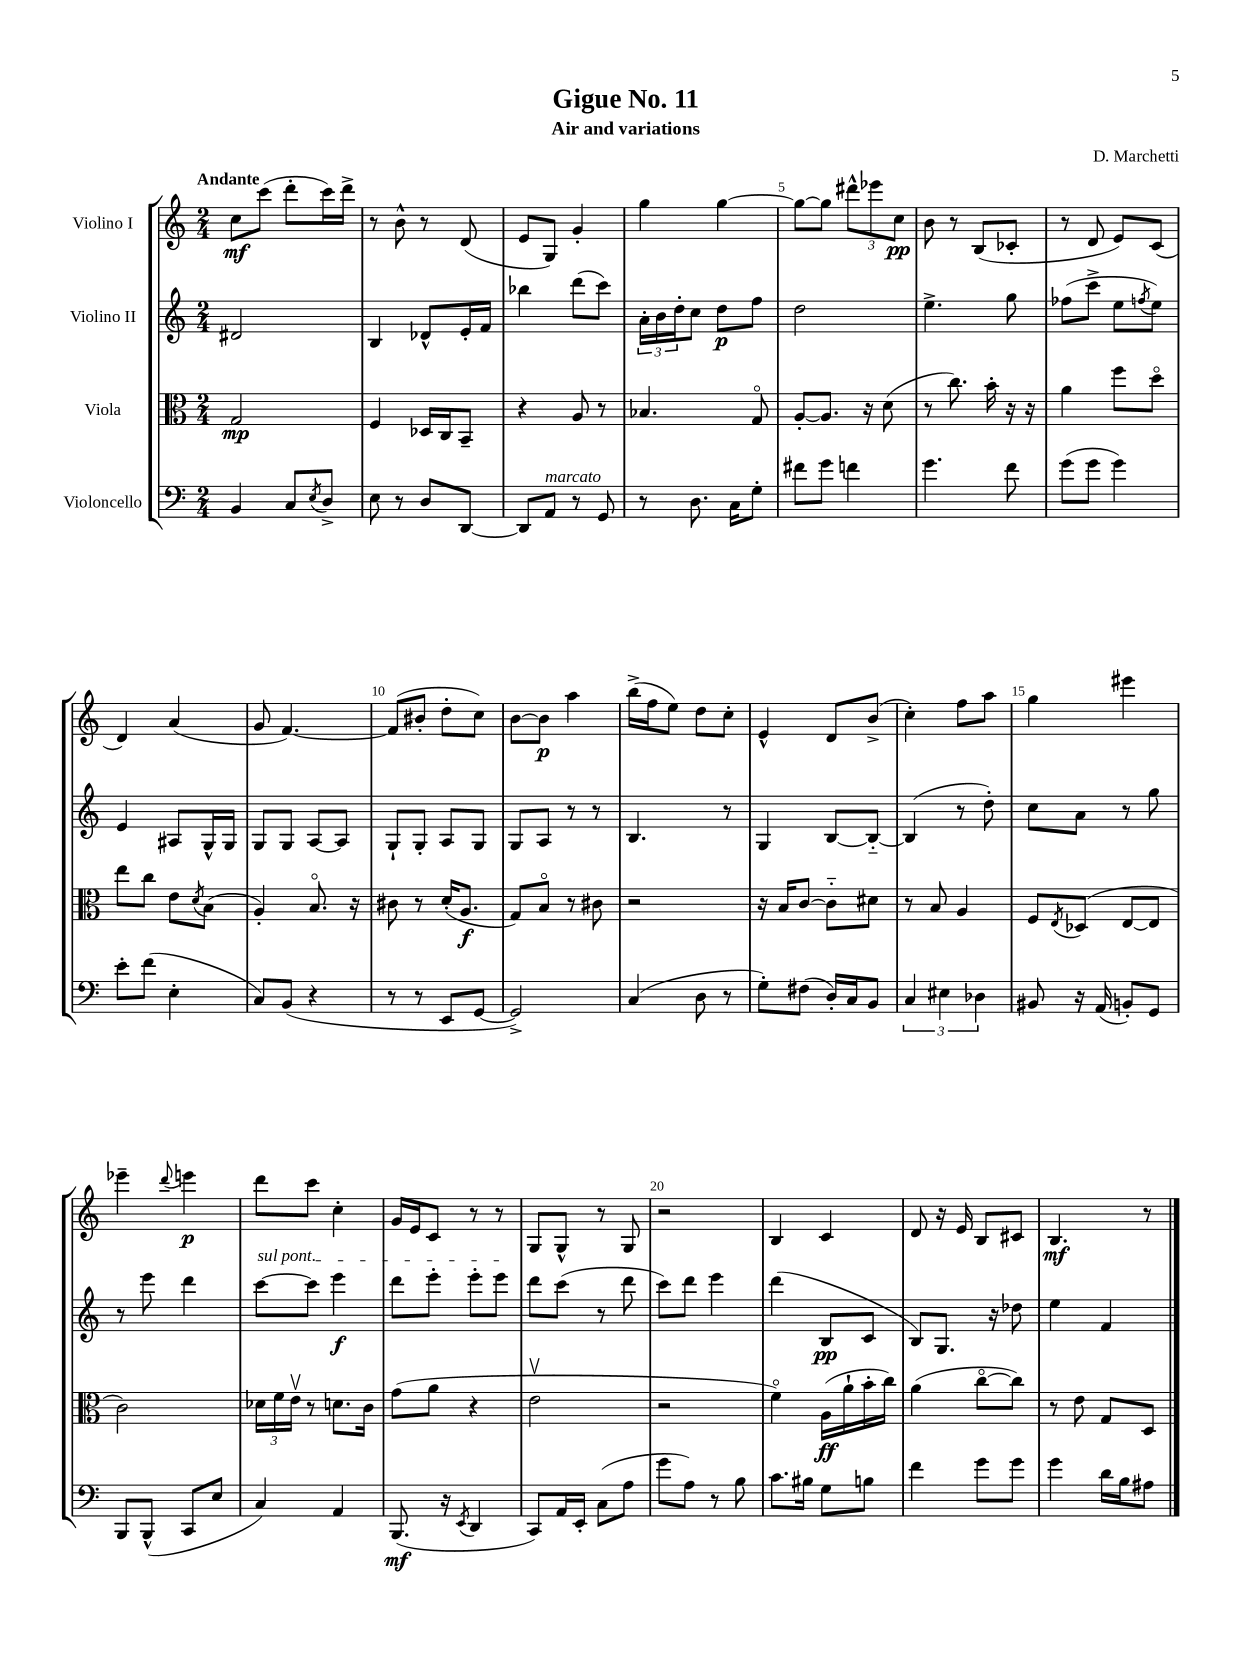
\header { title = "Gigue No. 11" composer = "D. Marchetti" subtitle = "Air and variations" }
<<
\new StaffGroup <<
\new Staff = "s0" \with { instrumentName = "Violino I" } {
    \clef treble \key c \major \numericTimeSignature \time 2/4 \tempo "Andante"
    c''8\mf c'''8( d'''8-. c'''16) d'''16-> |
    r8 b'8-^ r8 d'8( |
    e'8 g8) g'4-. |
    g''4 g''4~ |
    g''8~ g''8 \tuplet 3/2 { dis'''8-^ ees'''8 c''8\pp } |
    b'8 r8 b8( ces'8-. |
    r8 d'8 e'8) c'8( |
    d'4) a'4( |
    g'8 f'4.~) |
    f'8( bis'8-. d''8-. c''8) |
    b'8~ b'8\p a''4 |
    b''16->( f''16 e''8) d''8 c''8-. |
    e'4-^ d'8 b'8->( |
    c''4-.) f''8 a''8 |
    g''4 eis'''4 |
    ees'''4-- \appoggiatura { d'''8 } e'''4\p |
    d'''8 c'''8 c''4-. |
    g'16 e'16 c'8 r8 r8 |
    g8 g8-^ r8 g8 |
    r2 |
    b4 c'4 |
    d'8 r16 e'16 b8 cis'8 |
    b4.\mf r8 \bar "|." |
}
\new Staff = "s1" \with { instrumentName = "Violino II" } {
    \clef treble \key c \major \numericTimeSignature \time 2/4
    dis'2 |
    b4 des'8-^ e'16-. f'16 |
    bes''4 d'''8( c'''8) |
    \tuplet 3/2 { a'16-. b'16 d''16-. } c''8 d''8\p f''8 |
    d''2 |
    e''4.-> g''8 |
    fes''8( c'''8-> e''8 \acciaccatura { f''8 } e''8) |
    e'4 ais8 g16-^ g16 |
    g8 g8 a8~ a8 |
    g8-! g8-. a8 g8 |
    g8 a8 r8 r8 |
    b4. r8 |
    g4 b8~ b8~-_ |
    b4( r8 d''8-.) |
    c''8 a'8 r8 g''8 |
    r8 e'''8 d'''4 |
    \once \override TextSpanner.bound-details.left.text = \markup { \italic "sul pont." } c'''8~\startTextSpan c'''8 e'''4\f |
    d'''8 e'''8-. e'''8-. e'''8\stopTextSpan |
    d'''8 c'''8( r8 d'''8 |
    c'''8) d'''8 e'''4 |
    d'''4( b8\pp c'8 |
    b8) g8. r16 des''8 |
    e''4 f'4 \bar "|." |
}
\new Staff = "s2" \with { instrumentName = "Viola" } {
    \clef alto \key c \major \numericTimeSignature \time 2/4
    g2\mp |
    f4 des16 c16 b,8-- |
    r4 a8 r8 |
    bes4. g8\flageolet |
    a8~-. a8. r16 d'8( |
    r8 c''8.) b'16-. r16 r16 |
    a'4 f''8 d''8\flageolet |
    e''8 c''8 e'8 \acciaccatura { d'8 } b8( |
    a4-.) b8.\flageolet r16 |
    cis'8 r8 d'16-.( a8.\f |
    g8) b8\flageolet r8 cis'8 |
    r2 |
    r16 b16 c'8~ c'8-_ dis'8 |
    r8 b8 a4 |
    f8 \acciaccatura { e8 } des8( e8~ e8 |
    c'2) |
    \tuplet 3/2 { des'16 f'16 e'16\upbow } r8 d'8. c'16 |
    g'8( a'8 r4 |
    e'2\upbow |
    r2 |
    f'4\flageolet) a16\ff( a'16-! b'16-. c''16) |
    a'4( c''8~\flageolet c''8) |
    r8 e'8 g8 d8 \bar "|." |
}
\new Staff = "s3" \with { instrumentName = "Violoncello" } {
    \clef bass \key c \major \numericTimeSignature \time 2/4
    b,4 c8 \acciaccatura { e8 } d8-> |
    e8 r8 d8 d,8~ |
    d,8 a,8^\markup { \italic "marcato" } r8 g,8 |
    r8 d8. c16 g8-. |
    fis'8 g'8 f'4 |
    g'4. f'8 |
    g'8( g'8 g'4) |
    e'8-. f'8( e4-. |
    c8) b,8( r4 |
    r8 r8 e,8 g,8~ |
    g,2->) |
    c4( d8 r8 |
    g8-.) fis8( d16-.) c16 b,8 |
    \tuplet 3/2 { c4 eis4 des4 } |
    bis,8 r16 a,16( b,8-.) g,8 |
    b,,8 b,,8-^( c,8 e8 |
    c4) a,4 |
    b,,8.\mf( r16 \acciaccatura { e,8 } d,4 |
    c,8) a,16 e,16-. c8( a8 |
    g'8 a8) r8 b8 |
    c'8. bis16 g8 b8 |
    f'4 g'8 g'8 |
    g'4 d'16 b16 ais8 \bar "|." |
}
>>
>>
\layout { \context { \Score \override BarNumber.break-visibility = ##(#f #t #t) barNumberVisibility = #(every-nth-bar-number-visible 5) } }
